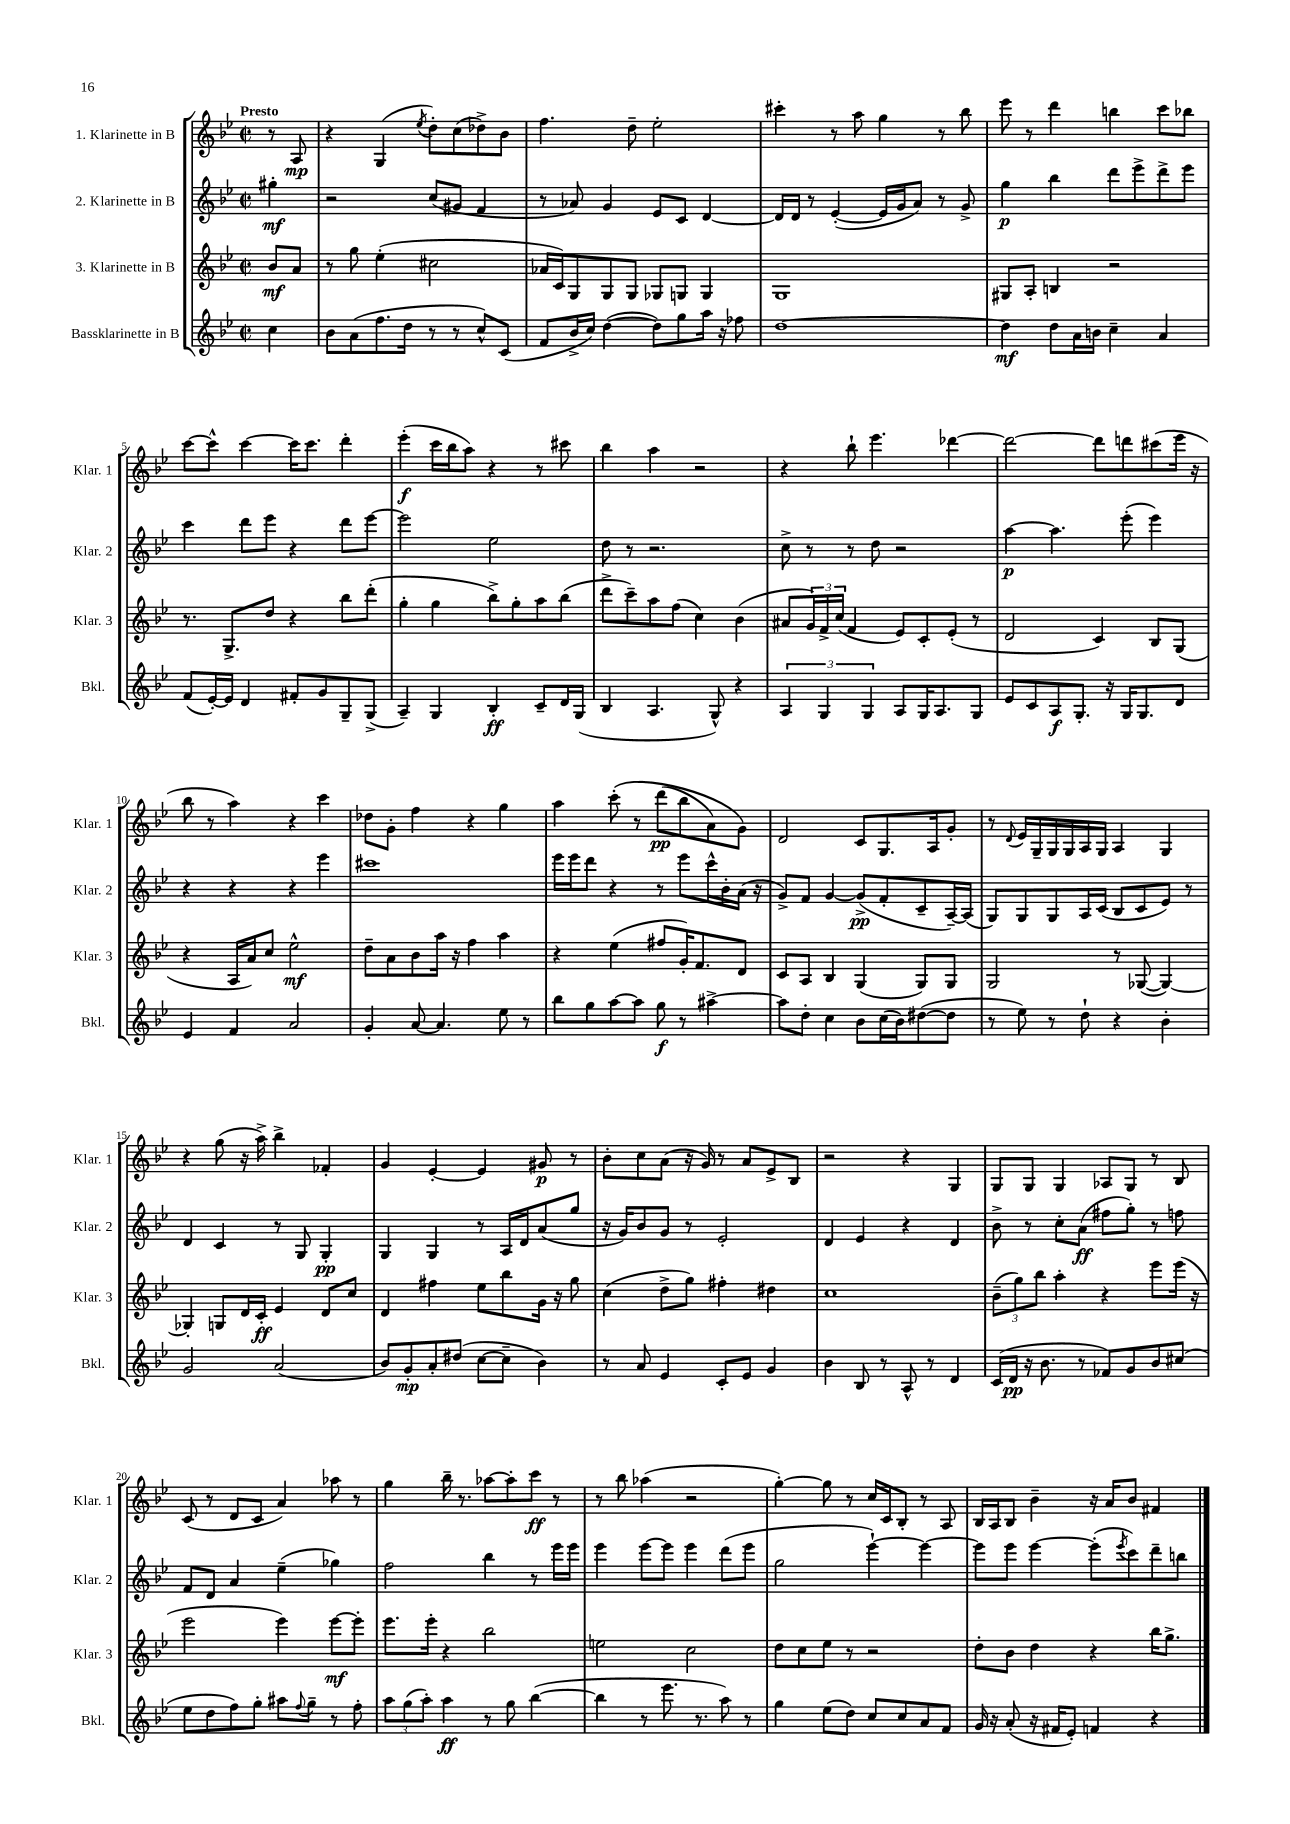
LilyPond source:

<<
\new StaffGroup <<
\new Staff = "s0" \with { instrumentName = "1. Klarinette in B" shortInstrumentName = "Klar. 1" } {
    \clef treble \key bes \major \defaultTimeSignature \time 2/2 \partial 4 \tempo "Presto"
    r8 a8\mp |
    r4 g4( \acciaccatura { ees''8 } d''8-.) c''8( des''8->) bes'8 |
    f''4. d''8-- ees''2-. |
    cis'''4-. r8 a''8 g''4 r8 bes''8 |
    ees'''8 r8 d'''4 b''4 c'''8 bes''8 |
    c'''8~ c'''8-^ c'''4~ c'''16 c'''8. d'''4-. |
    ees'''4-.\f( c'''16 bes''16 a''8) r4 r8 cis'''8 |
    bes''4 a''4 r2 |
    r4 bes''8-! ees'''4. des'''4~ |
    des'''2~ des'''8 d'''8 cis'''8( ees'''16 r16 |
    bes''8 r8 a''4) r4 c'''4 |
    des''8 g'8-. f''4 r4 g''4 |
    a''4 c'''8-.\( r8 d'''8\pp( bes''8 a'8) g'8\) |
    d'2 c'8 g8. a16 g'8-. |
    r8 \appoggiatura { d'8 } ees'16 g16-- g16 g16 a16 g16 a4 g4 |
    r4 g''8( r16 a''16->) bes''4-> fes'4-. |
    g'4 ees'4~-. ees'4 gis'8\p r8 |
    bes'8-. c''8 a'8( r16 g'16) r8 a'8 ees'8-> bes8 |
    r2 r4 g4 |
    g8 g8 g4 aes8 g8 r8 bes8 |
    c'8( r8 d'8 c'8 a'4) aes''8 r8 |
    g''4 bes''16-- r8. aes''8~ aes''8-. c'''8\ff r8 |
    r8 bes''8 aes''4( r2 |
    g''4~-.) g''8 r8 c''16 c'16 bes8-. r8 a8 |
    bes16 a16 bes8 bes'4-- r16 a'16 bes'8 fis'4 \bar "|." |
}
\new Staff = "s1" \with { instrumentName = "2. Klarinette in B" shortInstrumentName = "Klar. 2" } {
    \clef treble \key bes \major \defaultTimeSignature \time 2/2 \partial 4
    gis''4-.\mf |
    r2 c''8( gis'8 f'4 |
    r8 aes'8) g'4 ees'8 c'8 d'4~ |
    d'16 d'16 r8 ees'4~-.( ees'16 g'16 a'8) r8 g'8-> |
    g''4\p bes''4 d'''8 ees'''8-> d'''8-> ees'''8 |
    c'''4 d'''8 ees'''8 r4 d'''8 ees'''8~ |
    ees'''2 ees''2 |
    d''8 r8 r2. |
    c''8-> r8 r8 d''8 r2 |
    a''4~\p a''4. ees'''8-.( ees'''4) |
    r4 r4 r4 ees'''4 |
    cis'''1 |
    ees'''16 ees'''16 d'''8 r4 r8 ees'''8 c'''16-^ bes'16-. a'16( r16 |
    g'8->) f'8 g'4~ g'8->\pp( f'8-. c'8-- a16~--) a16( |
    g8) g8 g8 a16 c'16( bes8 c'8 ees'8) r8 |
    d'4 c'4 r8 g8 g4-.\pp |
    g4 g4 r8 a16 d'16 a'8( g''8 |
    r16 g'16) bes'8 g'8 r8 ees'2-. |
    d'4 ees'4 r4 d'4 |
    bes'8-> r8 c''8-. a'8\ff( fis''8 g''8-.) r8 f''8 |
    f'8 d'8 a'4 ees''4--( ges''4) |
    f''2 bes''4 r8 ees'''16 ees'''16 |
    ees'''4 ees'''8~ ees'''8 ees'''4 d'''8( ees'''8 |
    g''2 ees'''4~-!) ees'''4~ |
    ees'''8 ees'''8 ees'''4~ ees'''8-.( \acciaccatura { ees'''8 } c'''8) d'''8-- b''8 \bar "|." |
}
\new Staff = "s2" \with { instrumentName = "3. Klarinette in B" shortInstrumentName = "Klar. 3" } {
    \clef treble \key bes \major \defaultTimeSignature \time 2/2 \partial 4
    bes'8\mf a'8 |
    r8 g''8 ees''4-.( cis''2 |
    aes'16 c'16) g8 g8 g8 ges8 g8 g4 |
    g1 |
    gis8 a8-. b4 r2 |
    r8. g8.-> d''8 r4 bes''8 d'''8-.( |
    g''4-. g''4 bes''8->) g''8-. a''8 bes''8( |
    d'''8-> c'''8--) a''8 f''8( c''4) bes'4( |
    ais'8 \tuplet 3/2 { g'16) f'16-> c''16( } f'4 ees'8) c'8-. ees'8-.( r8 |
    d'2 c'4) bes8 g8( |
    r4 a16 a'16) c''8 ees''2-^\mf |
    d''8-- a'8 bes'8 a''16 r16 f''4 a''4 |
    r4 ees''4( fis''8 g'16-.) f'8. d'8 |
    c'8 a8 bes4 g4( g8) g8 |
    g2 r8 ges8~( ges4~) |
    ges4-. g8 d'16 c'16-.\ff ees'4 d'8 c''8 |
    d'4 fis''4 ees''8 bes''8 g'16 r16 g''8 |
    c''4( d''8-> g''8) fis''4-. dis''4 |
    c''1 |
    \tuplet 3/2 { bes'8--( g''8) bes''8 } a''4-. r4 ees'''8 ees'''16( r16 |
    ees'''2 ees'''4) ees'''8~\mf ees'''8-. |
    ees'''8. ees'''16-. r4 bes''2 |
    e''2 c''2 |
    d''8 c''8 ees''8 r8 r2 |
    d''8-. bes'8 d''4 r4 bes''16 g''8.-> \bar "|." |
}
\new Staff = "s3" \with { instrumentName = "Bassklarinette in B" shortInstrumentName = "Bkl." } {
    \clef treble \key bes \major \defaultTimeSignature \time 2/2 \partial 4
    c''4 |
    bes'8 a'8( f''8. d''16 r8 r8 c''8-^) c'8( |
    f'8 bes'16-> c''16) d''4~( d''8) g''8 a''16 r16 fes''8 |
    d''1~ |
    d''4\mf d''8 a'16 b'16 c''4-- a'4 |
    f'8( ees'16~-.) ees'16 d'4 fis'8-. g'8 g8-- g8->( |
    a4--) g4 bes4-.\ff c'8-- d'16 g16( |
    bes4 a4. g8-^) r4 |
    \tuplet 3/2 { a4 g4 g4 } a8 g16 a8. g8 |
    ees'8 c'8 a8\f g8.-. r16 g16 g8. d'8 |
    ees'4 f'4 a'2 |
    g'4-. a'8~ a'4. ees''8 r8 |
    bes''8 g''8 a''8~ a''8 g''8\f r8 ais''4~-> |
    ais''8 d''8-. c''4 bes'8 c''16( bes'16) dis''8~( dis''8 |
    r8 ees''8) r8 d''8-! r4 bes'4-. |
    g'2 a'2( |
    bes'8) g'8-.\mp a'8-. dis''8( c''8~ c''8-- bes'4) |
    r8 a'8 ees'4 c'8-. ees'8 g'4 |
    bes'4 bes8 r8 a8-^ r8 d'4 |
    c'16( d'16\pp r16 bes'8. r8 fes'8) g'8 bes'8 cis''8( |
    ees''8 d''8 f''8) g''8-. ais''8 \appoggiatura { f''8 } g''8-- r8 f''8-. |
    \tuplet 3/2 { a''8 g''8( a''8-.) } a''4\ff r8 g''8 bes''4~( |
    bes''4 r8 ees'''8. r8. a''8) r8 |
    g''4 ees''8( d''8) c''8 c''8 a'8 f'8 |
    g'16 r16 a'8-.( r16 fis'16 ees'8-.) f'4 r4 \bar "|." |
}
>>
>>
